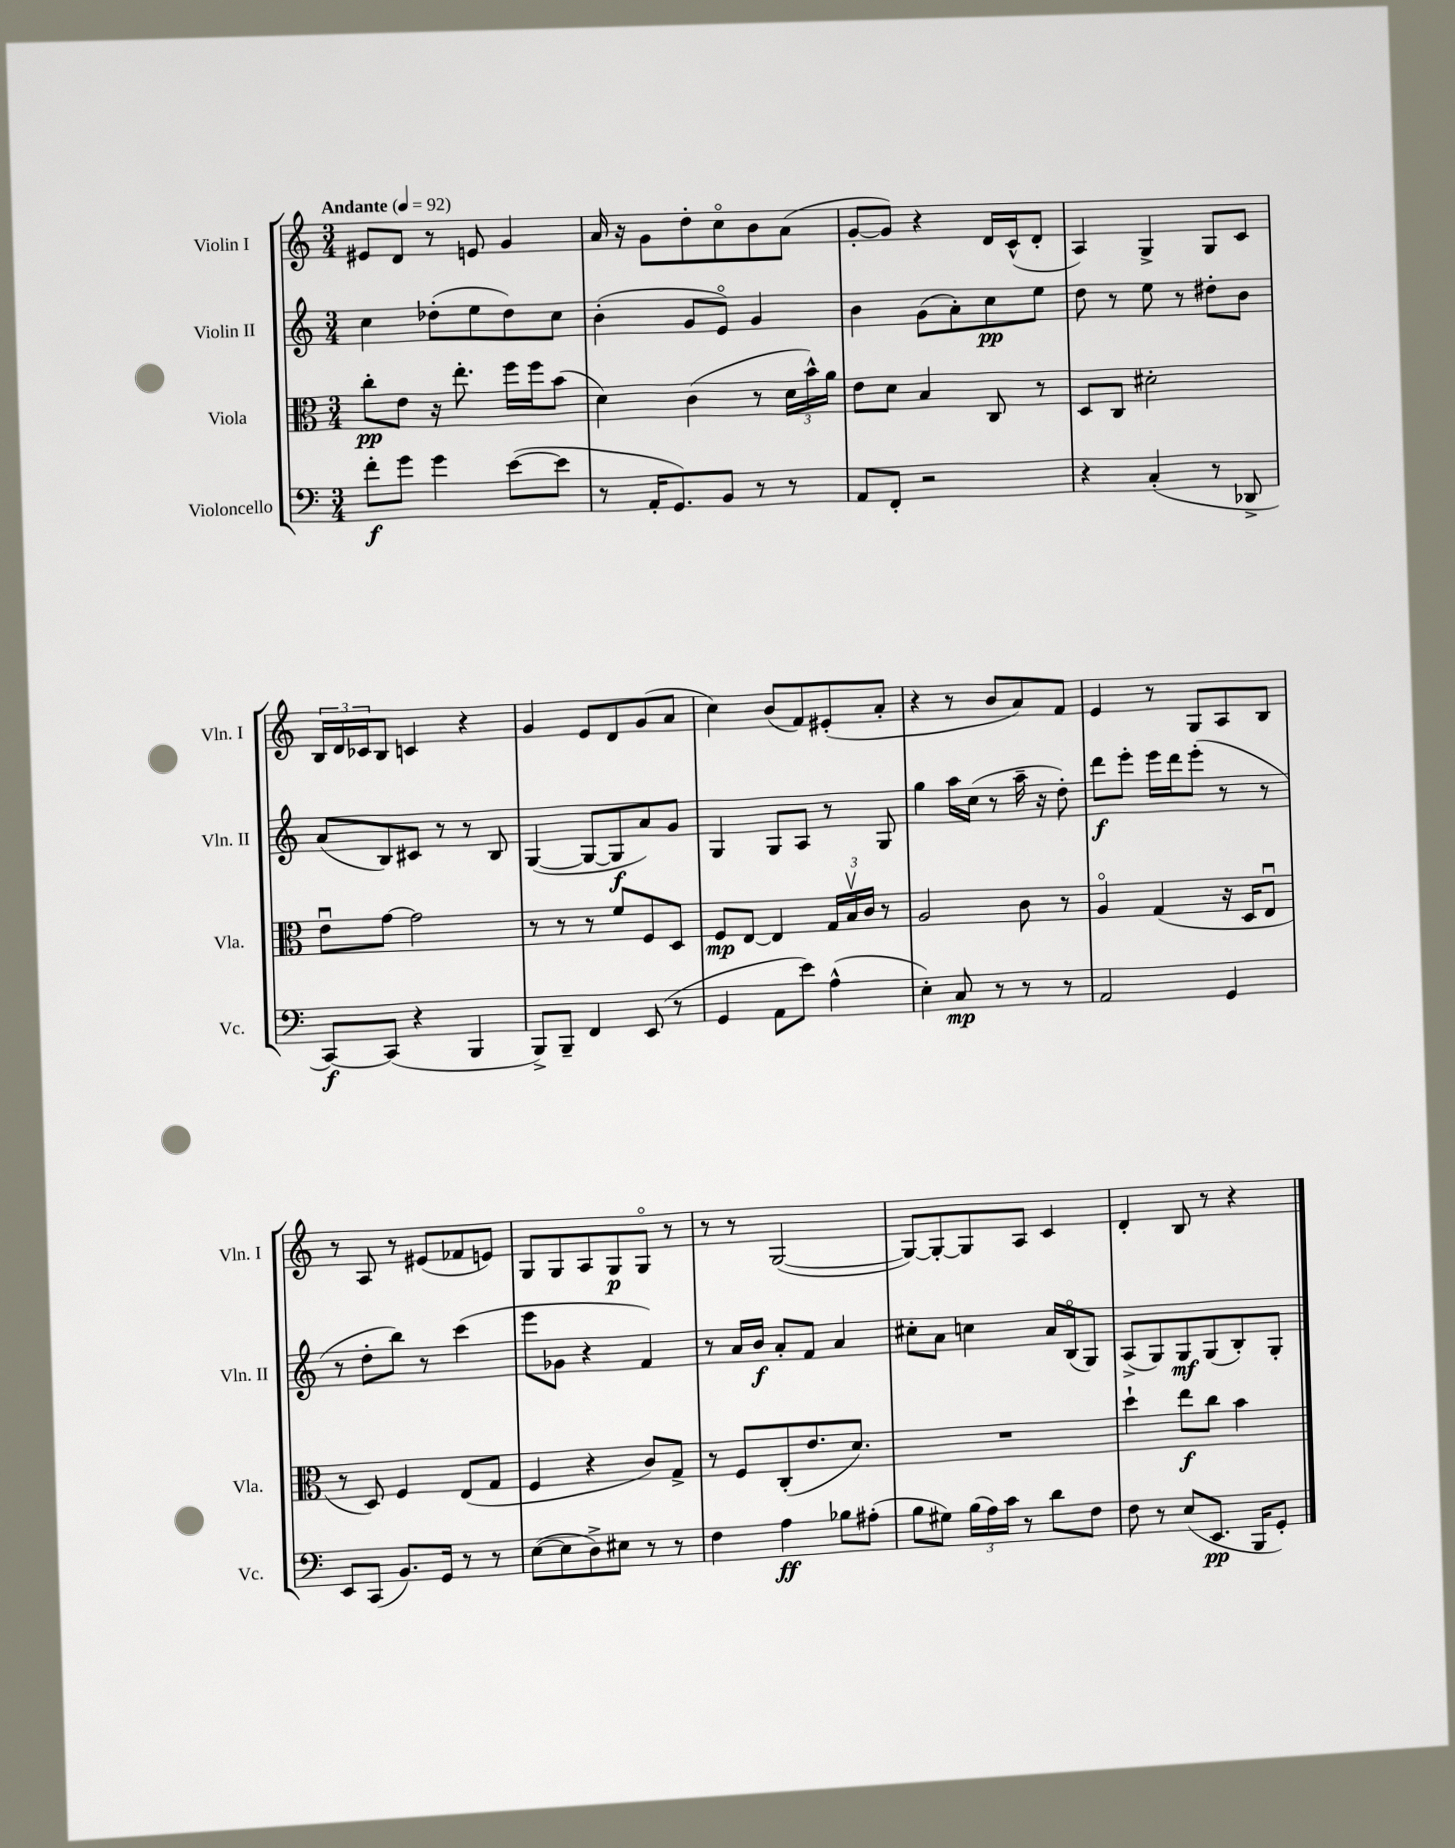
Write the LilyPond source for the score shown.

<<
\new StaffGroup <<
\new Staff = "s0" \with { instrumentName = "Violin I" shortInstrumentName = "Vln. I" } {
    \clef treble \key c \major \numericTimeSignature \time 3/4 \tempo "Andante" 4 = 92
    eis'8 d'8 r8 e'8 g'4 |
    a'16 r16 g'8 d''8-. c''8\flageolet b'8 a'8( |
    g'8~-. g'8) r4 d'16 c'16-^( d'8-. |
    a4) g4-> g8 c'8 |
    \tuplet 3/2 { b16 d'16 ces'16 } b8 c'4 r4 |
    g'4 e'8 d'8 g'8( a'8 |
    c''4) b'8( f'8) eis'8-.( a'8-. |
    r4 r8 b'8 a'8) f'8 |
    e'4 r8 g8 a8 b8 |
    r8 a8 r8 eis'8( fes'8 e'8) |
    g8 g8 a8 g8\p g8\flageolet r8 |
    r8 r8 g2~( |
    g8~) g8~-. g8 a8 c'4 |
    d'4-. b8 r8 r4 \bar "|." |
}
\new Staff = "s1" \with { instrumentName = "Violin II" shortInstrumentName = "Vln. II" } {
    \clef treble \key c \major \numericTimeSignature \time 3/4
    c''4 des''8-.( e''8 des''8) c''8 |
    b'4-.( g'8 e'8\flageolet) g'4 |
    b'4 g'8( a'8-.) c''8\pp e''8 |
    d''8 r8 e''8 r8 dis''8-. b'8 |
    a'8( b8) cis'8 r8 r8 b8 |
    g4~( g8~ g8\f a'8) g'8 |
    g4 g8 a8 r8 g8 |
    g''4 a''16 c''16( r8 a''16-- r16 d''8-.) |
    d'''8\f e'''8-. e'''16 d'''16 e'''8-.( r8 r8 |
    r8 d''8-. b''8) r8 c'''4( |
    e'''8 ges'8 r4 f'4) |
    r8 a'16 b'16\f a'8-. f'8 a'4 |
    cis''8-. a'8 c''4 a'16 b16\flageolet( g8) |
    a8->( g8) g8\mf g8( b8-.) g8-. \bar "|." |
}
\new Staff = "s2" \with { instrumentName = "Viola" shortInstrumentName = "Vla." } {
    \clef alto \key c \major \numericTimeSignature \time 3/4
    c''8-.\pp e'8 r16 e''8.-. f''16 f''16 b'8( |
    d'4) c'4( r8 \tuplet 3/2 { d'16 b'16-^) a'16 } |
    e'8 d'8 b4 c8 r8 |
    d8 c8 dis'2-. |
    e'8\downbow g'8~ g'2 |
    r8 r8 r8 f'8 f8 d8 |
    f8\mp e8~ e4 \tuplet 3/2 { g16 b16\upbow c'16 } r8 |
    a2 c'8 r8 |
    a4\flageolet g4( r16 d16 e8\downbow |
    r8 d8) f4 e8( g8 |
    f4 r4 c'8) g8-> |
    r8 f8 c8-.( e'8. d'8.) |
    R2. |
    d''4-! e''8\f c''8 b'4 \bar "|." |
}
\new Staff = "s3" \with { instrumentName = "Violoncello" shortInstrumentName = "Vc." } {
    \clef bass \key c \major \numericTimeSignature \time 3/4
    f'8-.\f g'8 g'4 e'8~( e'8 |
    r8 a,16-. g,8.) b,8 r8 r8 |
    a,8 f,8-. r2 |
    r4 c4-.( r8 des,8-> |
    c,8~\f) c,8( r4 b,,4 |
    b,,8->) b,,8-- f,4 e,8( r8 |
    g,4 a,8 e'8) a4-^( |
    e4-.) c8\mp r8 r8 r8 |
    a,2 g,4 |
    e,8 c,8( b,8.) g,16 r8 r8 |
    e8~( e8 d8->) eis8 r8 r8 |
    f4 a4\ff bes8 ais8-.( |
    b8 gis8) \tuplet 3/2 { b16( a16) c'16 } r8 d'8 f8 |
    f8 r8 e8( e,8.\pp b,,16 g,8-.) \bar "|." |
}
>>
>>
\layout { \context { \Score \remove "Bar_number_engraver" } }
